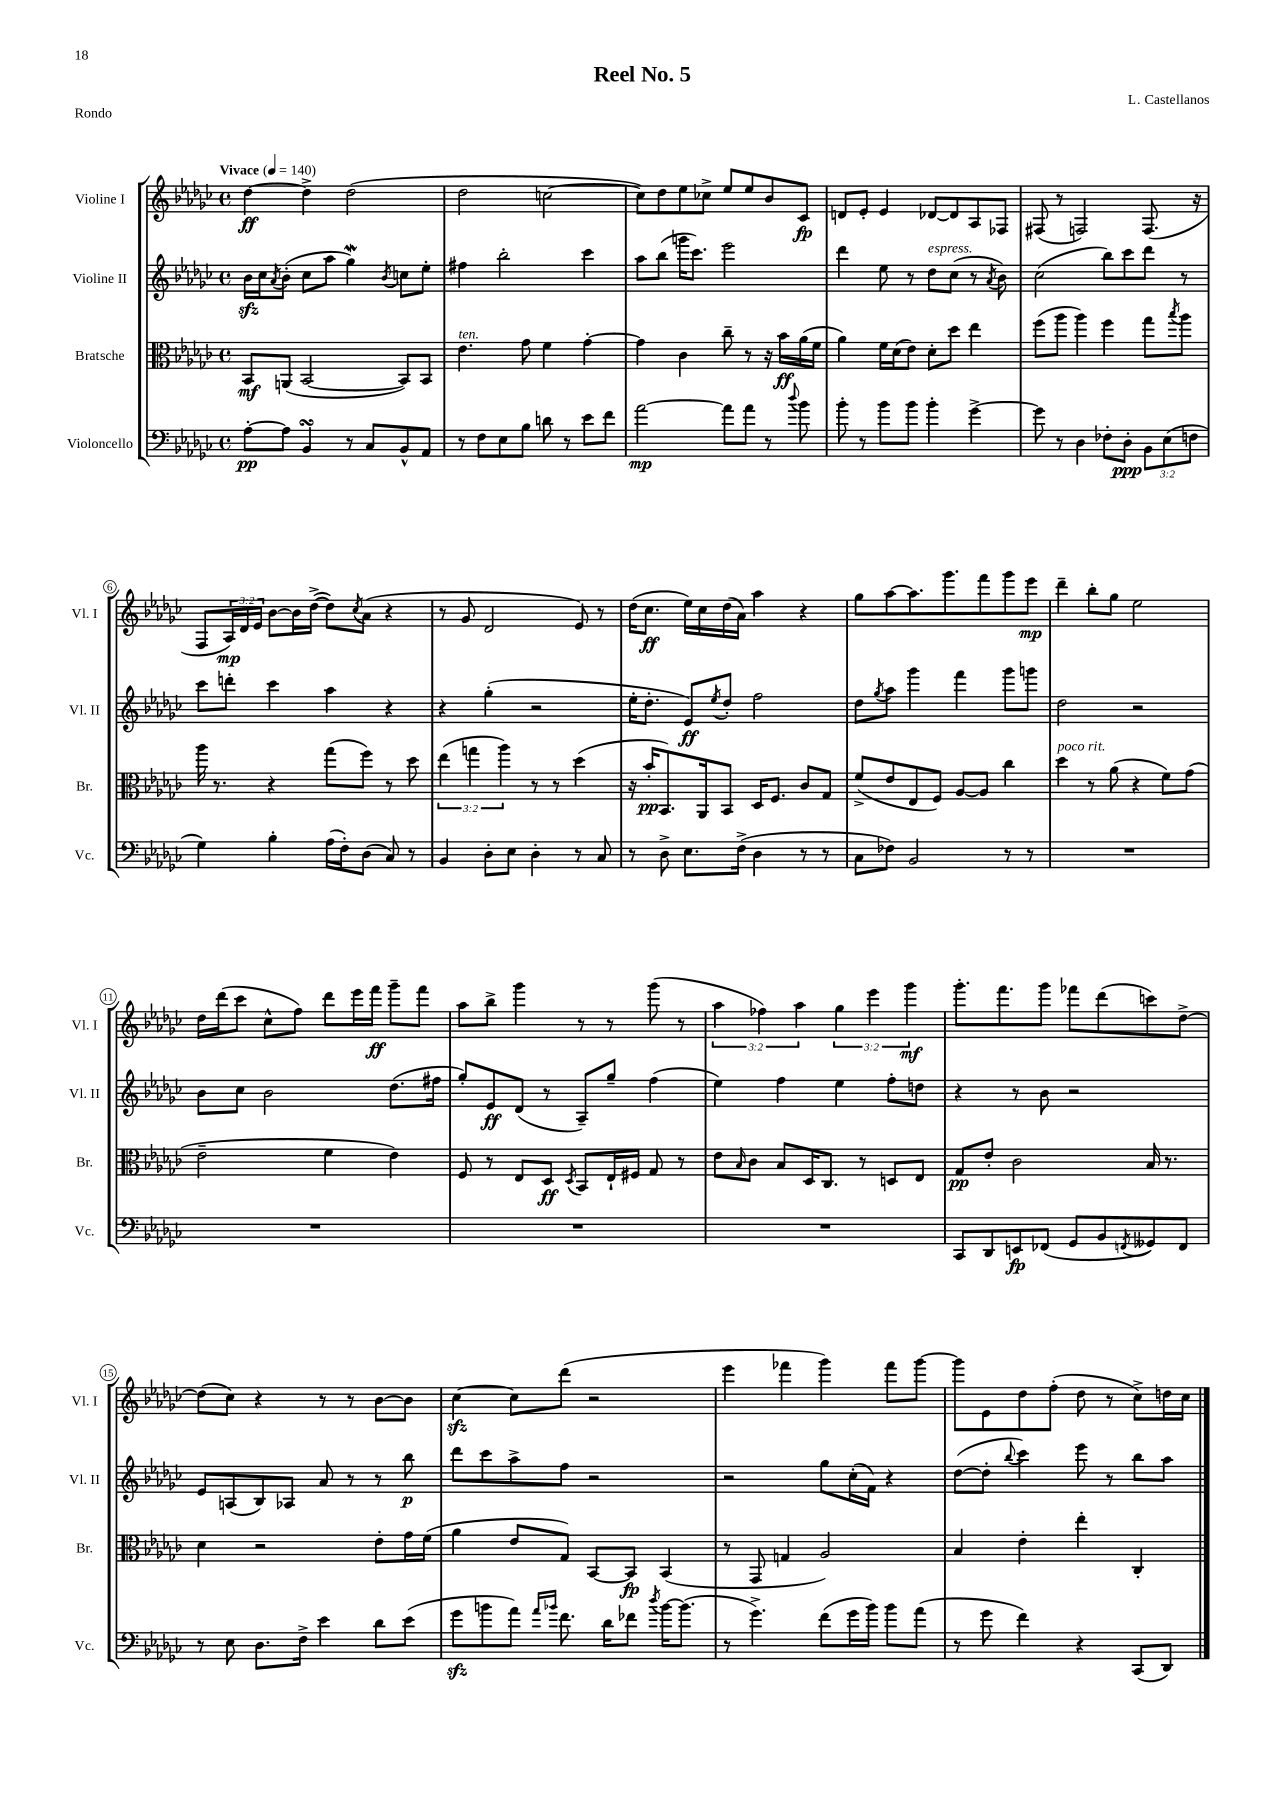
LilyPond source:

\header { title = "Reel No. 5" composer = "L. Castellanos" piece = "Rondo" }
<<
\new StaffGroup <<
\new Staff = "s0" \with { instrumentName = "Violine I" shortInstrumentName = "Vl. I" } {
    \clef treble \key ges \major \defaultTimeSignature \time 4/4 \override Staff.TupletNumber.text = #tuplet-number::calc-fraction-text \tempo "Vivace" 4 = 140
    des''4~\ff des''4-> des''2( |
    des''2 c''2~ |
    c''8) des''8 ees''8 ces''8-> ees''8 ees''8 bes'8 ces'8\fp |
    d'8 ees'8-. ees'4 des'8~ des'8 aes8 fes8 |
    fis8( r8 f2) f8.( r16 |
    f8 \tuplet 3/2 { aes16\mp) des'16 ees'16 } bes'8~ bes'16 des''16~->( des''8) \acciaccatura { ces''8 } aes'8( r4 |
    r8 ges'8 des'2 ees'8) r8 |
    des''16( ces''8.\ff ees''16) ces''16 des''16( aes'16) aes''4 r4 |
    ges''8 aes''8~ aes''8. ges'''8. f'''8 ges'''8 ees'''8\mp |
    des'''4-- bes''8-. ges''8 ees''2 |
    des''16 des'''16( ces'''8 ces''8-^ f''8) des'''8 ees'''16 f'''16\ff ges'''8-- f'''8 |
    aes''8 bes''8-> ges'''4 r8 r8 ges'''8( r8 |
    \tuplet 3/2 { aes''4 fes''4) aes''4 } \tuplet 3/2 { ges''4 ees'''4 ges'''4\mf } |
    ges'''8.-. f'''8. ges'''8 fes'''8 des'''8( c'''8) des''8~-> |
    des''8( ces''8) r4 r8 r8 bes'8~ bes'8 |
    ces''4~\sfz ces''8 des'''8( r2 |
    ees'''4 fes'''4 ges'''4) fes'''8 ges'''8~ |
    ges'''8 ees'8 des''8 f''8-.( des''8 r8 ces''8->) d''16 ces''16 \bar "|." |
}
\new Staff = "s1" \with { instrumentName = "Violine II" shortInstrumentName = "Vl. II" } {
    \clef treble \key ges \major \defaultTimeSignature \time 4/4
    bes'16\sfz ces''16 \acciaccatura { aes'8 } bes'8-.( ces''8 aes''8 ges''4\mordent) \acciaccatura { bes'8 } c''8 ees''8-. |
    fis''4 bes''2-. ces'''4 |
    aes''8 bes''8( g'''16 ces'''8.) ees'''2 |
    des'''4 ees''8 r8 des''8^\markup { \italic "espress." } ces''8( r8 \acciaccatura { aes'8 } bes'8) |
    ces''2( bes''8) ces'''8 des'''8 r8 |
    ces'''8 d'''8-. ces'''4 aes''4 r4 |
    r4 ges''4-.( r2 |
    ees''16-. des''8.-. ees'8\ff) \acciaccatura { ees''8 } des''8-. f''2 |
    des''8 \acciaccatura { ges''8 } aes''8 ges'''4 f'''4 ges'''8 g'''8 |
    des''2 r2 |
    bes'8 ces''8 bes'2 des''8.( fis''16 |
    ges''8-.) ees'8\ff des'8( r8 aes8--) ges''8-- f''4( |
    ees''4) f''4 ees''4 f''8-. d''8 |
    r4 r8 bes'8 r2 |
    ees'8 a8( bes8) aes8 aes'8 r8 r8 bes''8\p |
    des'''8 ces'''8 aes''8-> f''8 r2 |
    r2 ges''8 ces''16-.( f'16) r4 |
    des''8~( des''8-. \appoggiatura { bes''8 } ces'''4) ees'''8 r8 bes''8 aes''8 \bar "|." |
}
\new Staff = "s2" \with { instrumentName = "Bratsche" shortInstrumentName = "Br." } {
    \clef alto \key ges \major \defaultTimeSignature \time 4/4 \override Staff.TupletNumber.text = #tuplet-number::calc-fraction-text
    bes,8\mf a,8( bes,2~ bes,8) bes,8 |
    ees'4.^\markup { \italic "ten." } ges'8 f'4 ges'4~-. |
    ges'4 ces'4 ces''8-- r8 r16 bes'16\ff aes'16( f'16 |
    aes'4) f'16 des'16( ees'8) des'8-. des''8 ees''4 |
    f''8( aes''8 aes''4) f''4 ges''8 \acciaccatura { bes''8 } aes''8 |
    aes''16 r8. r4 ges''8( f''8) r8 des''8 |
    \tuplet 3/2 { ees''4( g''4 aes''4) } r8 r8 des''4( |
    r16 bes'16-.\pp bes,8.) aes,16 bes,8 des16 f8. ces'8 ges8 |
    f'8->( ees'8 ees8 f8) aes8~ aes8 ces''4 |
    des''4^\markup { \italic "poco rit." } r8 aes'8( r4 f'8) ges'8( |
    ees'2-- f'4 ees'4) |
    f8 r8 ees8 des8\ff \acciaccatura { des8 } bes,8 ees16-! fis16 ges8 r8 |
    ees'8 \grace { bes16 } ces'8 bes8 des16 ces8. r8 d8 ees8 |
    ges8\pp ees'8-. ces'2 bes16 r8. |
    des'4 r2 ees'8-. ges'16 f'16( |
    aes'4 ees'8 ges8) bes,8~ bes,8\fp bes,4( |
    r8 ges,8 g4 aes2) |
    bes4 ees'4-. ees''4-. ces4-. \bar "|." |
}
\new Staff = "s3" \with { instrumentName = "Violoncello" shortInstrumentName = "Vc." } {
    \clef bass \key ges \major \defaultTimeSignature \time 4/4 \override Staff.TupletNumber.text = #tuplet-number::calc-fraction-text
    aes8~-.\pp aes8 bes,4\turn r8 ces8 bes,8-^ aes,8 |
    r8 f8 ees8 bes8 d'8 r8 ees'8 f'8 |
    aes'2~\mp aes'8 aes'8 r8 \appoggiatura { des''8 } bes'8 |
    bes'8-. r8 bes'8 bes'8 bes'4-. ges'4~-> |
    ges'8 r8 des4 fes8-. des8-.\ppp \tuplet 3/2 { bes,8 ees8( f8 } |
    ges4) bes4-. aes16( f16-.) des8( ces8) r8 |
    bes,4 des8-. ees8 des4-. r8 ces8 |
    r8 des8-> ees8. f16->( des4 r8 r8 |
    ces8 fes8) bes,2 r8 r8 |
    R1 |
    R1 |
    R1 |
    R1 |
    ces,8 des,8 e,8\fp fes,8( ges,8 bes,8 \acciaccatura { f,8 } geses,8) f,8 |
    r8 ees8 des8. f16-> ees'4 des'8 ees'8( |
    ges'8\sfz b'8 aes'8) \grace { aes'16 bes'16 } f'8. des'16 fes'8 \acciaccatura { des''8 } bes'16~ bes'8.( |
    r8 ges'4.->) f'8( ges'16 bes'16) bes'8 aes'8( |
    r8 ges'8 f'4) r4 ces,8( des,8) \bar "|." |
}
>>
>>
\layout { \context { \Score \override BarNumber.stencil = #(make-stencil-circler 0.1 0.3 ly:text-interface::print) } }
